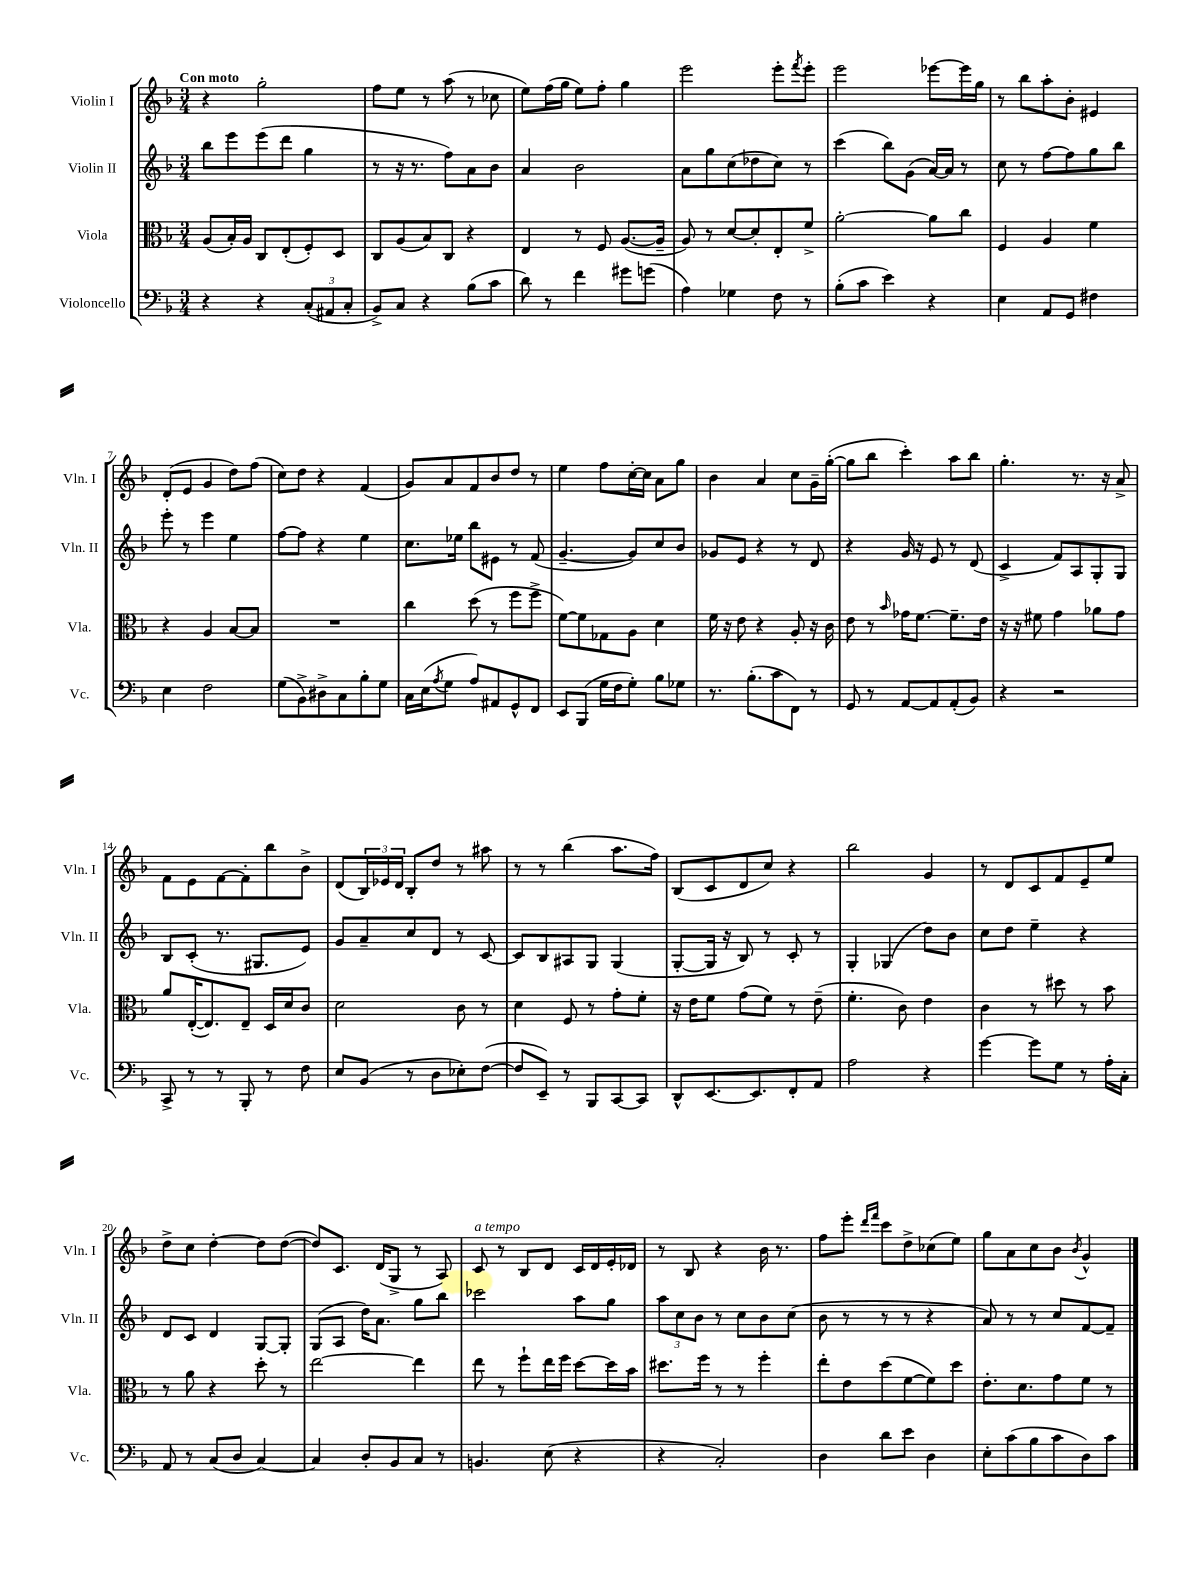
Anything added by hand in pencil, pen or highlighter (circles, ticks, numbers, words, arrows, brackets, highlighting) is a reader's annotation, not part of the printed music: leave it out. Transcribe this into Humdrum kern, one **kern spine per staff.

**kern	**kern	**kern	**kern
*staff4	*staff3	*staff2	*staff1
*clefF4	*clefC3	*clefG2	*clefG2
*k[b-]	*k[b-]	*k[b-]	*k[b-]
*M3/4	*M3/4	*M3/4	*M3/4
4r	(8A	8bb-	4r
.	16B-')	8eee	.
.	16A	.	.
4r	8C	(8eee	2gg'
.	(8E'	8ddd	.
(12C'	8F')	4gg	.
12AA#	.	.	.
.	8D	.	.
12C'	.	.	.
=	=	=	=
8BB-^)	8C	8r	8ff
8C	(8A	16r	8ee
.	.	8.r	.
4r	8B-)	.	8r
.	8C	8ff)	(8aa
(8B-	4r	8a	8r
8c	.	8b-	8cc-
=	=	=	=
8d)	4E	4a	8ee)
8r	.	.	(16ff
.	.	.	16gg
4f	8r	2b-	8ee)
.	8F	.	8ff'
8g#	([8.A	.	4gg
(8g	.	.	.
.	16A~]	.	.
=	=	=	=
4A)	8A)	8a	2eee
.	8r	8gg	.
4G-	[8d	(8cc	.
.	8d']	8dd-	.
8F	8E'	8cc)	8eee'
.	.	.	8qfff
8r	8f^	8r	8eee'
=	=	=	=
(8B-'	[2a'	(4ccc	2eee
8c	.	.	.
4e)	.	8bb-)	.
.	.	(8g	.
4r	8a]	[16a)	[8eee-
.	.	16a]	.
.	8cc	8r	16eee-]
.	.	.	16gg
=	=	=	=
4E	4F	8cc	8r
.	.	8r	8bb-
8AA	4A	[8ff	8aa'
8GG	.	8ff]	8b-'
4F#	4f	8gg	4e#
.	.	8bb-	.
=	=	=	=
4E	4r	8eee'	(8d'
.	.	8r	8e
2F	4A	4eee	4g
.	[8B-	4ee	8dd)
.	8B-]	.	(8ff
=	=	=	=
(8G	2.r	[8ff	8cc)
8BB-^)	.	8ff]	8dd
8D#^	.	4r	4r
8C	.	.	.
8B-'	.	4ee	(4f
8G	.	.	.
=	=	=	=
16C	4cc	8.cc	8g)
(16E	.	.	.
8qA	.	.	.
8G	.	.	8a
.	.	16ee-	.
8A)	(8dd	8bb-	8f
8AA#	8r	8e#	8b-
8GG^^	8ff	8r	8dd
8FF	8ff^	(8f	8r
=	=	=	=
8EE	[8f)	[4.g~	4ee
(8BBB-	8f]	.	.
16G	8G-	.	8ff
16F	.	.	.
8G')	8A	8g])	[16cc'
.	.	.	16cc]
8B-	4d	8cc	8a
8G-	.	8b-	8gg
=	=	=	=
8.r	16f	8g-	4b-
.	16r	.	.
.	8e	8e	.
(8.B-'	.	.	.
.	4r	4r	4a
8c	.	.	.
8FF)	8A'	8r	8cc
8r	16r	8d	16g~
.	16c	.	([16gg'
=	=	=	=
8GG	8e	4r	8gg]
8r	8r	.	8bb-
.	16qqb-	.	.
[8AA	16g-	16g	4ccc')
.	[8.f	16r	.
8AA]	.	8e	.
(8AA'	8.f~]	8r	8aa
8BB-)	.	(8d	8bb-
.	16e	.	.
=	=	=	=
4r	16r	4c^	4.gg'
.	16r	.	.
.	8f#	.	.
2r	4g	8f)	.
.	.	8A	8.r
.	8a-	8G'	.
.	.	.	16r
.	8g	8G	8a^
=	=	=	=
8CC^	8a	8B-	8f
8r	([16E'	(8c'	8e
.	8.E])	.	.
8r	.	8.r	[8f
8BBB-'	8E~	.	8f']
.	.	8.G#	.
8r	16D	.	8bb-
.	16d	.	.
8F	8c	8e)	8b-^
=	=	=	=
8E	2d	8g	(8d
(8BB-	.	8a~	24B-)
.	.	.	24e-
.	.	.	24d
8r	.	8cc	8B-'
8D	.	8d	8dd
8E-')	8c	8r	8r
([8F	8r	[8c	8aa#
=	=	=	=
8F]	4d	8c]	8r
8EE~)	.	8B-	8r
8r	8F	8A#	(4bb-
8BBB-	8r	8G	.
[8CC	8g'	(4G	8.aa
8CC]	8f'	.	.
.	.	.	16ff)
=	=	=	=
8DD^^	16r	[8G'	(8B-
.	16e	.	.
[8.EE	8f	16G]	8c
.	.	16r	.
.	(8g	8B-)	8d
8.EE]	.	.	.
.	8f)	8r	8cc)
8FF'	8r	8c'	4r
8AA	(8e~	8r	.
=	=	=	=
2A	4.f'	4G'	2bb-
.	.	(4G-	.
.	8c)	.	.
4r	4e	8dd)	4g
.	.	8b-	.
=	=	=	=
[4g	4c	8cc	8r
.	.	8dd	8d
8g]	8r	4ee~	8c
8G	8dd#	.	8f
8r	8r	4r	8e~
16A'	8b-	.	8ee
16C'	.	.	.
=	=	=	=
8AA	8r	8d	8dd^
8r	8a	8c	8cc
(8C	4r	4d	[4dd'
8D	.	.	.
[4C)	8dd'	[8G	8dd]
.	8r	8G']	([8dd
=	=	=	=
4C]	[2ee	(8G	8dd])
.	.	8A	8.c
8D'	.	16dd)	.
.	.	8.a	(16d
8BB-	.	.	8G^
8C	4ee]	8gg	8r
8r	.	8bb-	8A)
=	=	=	=
4.BB	8ee	2ccc-	8c
.	8r	.	8r
.	8ff`	.	8B-
(8E	16ee	.	8d
.	16ff	.	.
4r	[8dd	8aa	16c
.	.	.	16d
.	16dd]	8gg	16e'
.	16b-	.	16d-
=	=	=	=
4r	8.dd#	12aa	8r
.	.	12cc	.
.	.	.	8B-
.	.	12b-	.
.	16ff	.	.
2C')	8r	8r	4r
.	8r	8cc	.
.	4ff'	8b-	16b-
.	.	.	8.r
.	.	(8cc	.
=	=	=	=
4D	8ee'	8b-	8ff
.	8e	8r	8eee'
.	.	.	16qqddd
.	.	.	16qqfff
8d	(8dd	8r	8ccc
8e	[8f	8r	8dd^
4D	8f])	4r	(8cc-
.	8dd	.	8ee)
=	=	=	=
8E'	8.e'	8a)	8gg
(8c	.	8r	8a
.	8.d	.	.
8B-	.	8r	8cc
8c	8g	8cc	8b-
.	.	.	8qb-
8D)	8f	[8f	4g^^
8c	8r	8f~]	.
==	==	==	==
*-	*-	*-	*-
